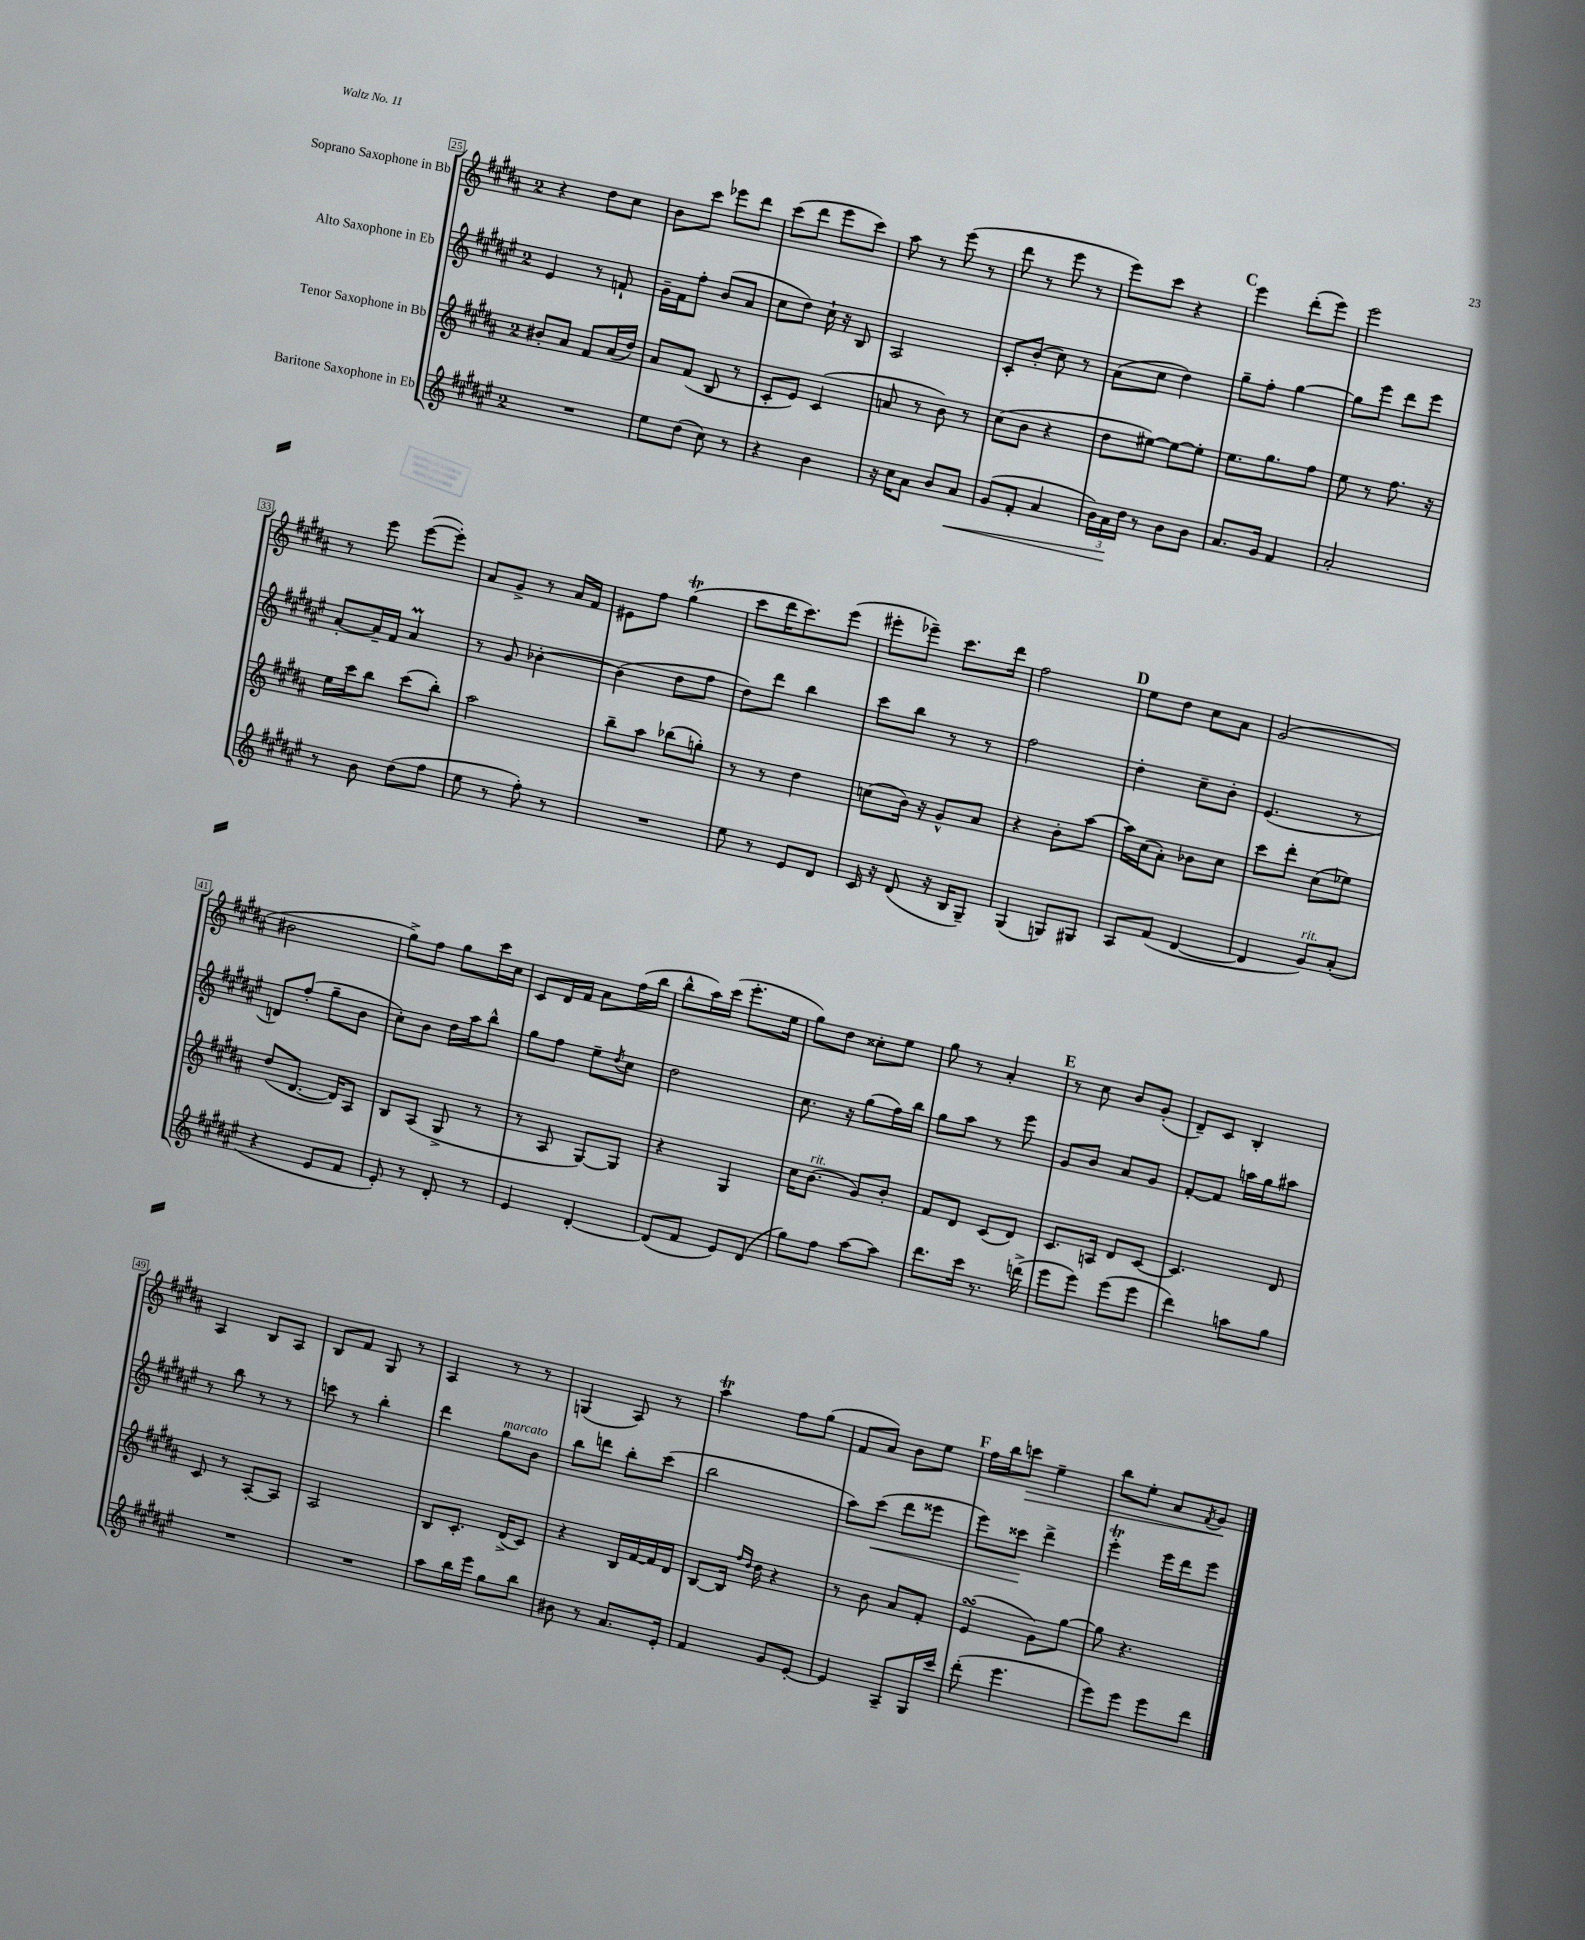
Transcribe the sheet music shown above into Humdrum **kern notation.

**kern	**kern	**kern	**kern
*staff4	*staff3	*staff2	*staff1
*clefG2	*clefG2	*clefG2	*clefG2
*k[f#c#g#d#a#e#]	*k[f#c#g#d#a#]	*k[f#c#g#d#a#e#]	*k[f#c#g#d#a#]
*M2/4	*M2/4	*M2/4	*M2/4
2r	8b#'	4e#	4r
.	8a#	.	.
.	8f#	8r	8dd#
.	(16a#	8f`	8cc#
.	16dd#)	.	.
=	=	=	=
8ee#	8a#	16g#~	8b
.	.	16f#	.
(8dd#	(8f#	8ff#'	8ccc#
8cc#)	8B	(8b	8eee-
8r	8r	8a#	8ddd#
=	=	=	=
4r	8c#'	8cc#	(8ccc#
.	8e)	8dd#)	8ddd#
4b	(4c#	16cc#`	8eee
.	.	16r	.
.	.	8B	8ccc#)
=	=	=	=
16r	8a	2A#	8aa#
16cc#	.	.	.
8a#	8r	.	8r
8b	8b)	.	(8eee
8a#	8r	.	8r
=	=	=	=
(8g#	(8cc#	8c#'	8ddd#
8f#'	8b	(8b'	8r
4a#	4r	8cc#)	8eee
.	.	8r	8r
=	=	=	=
24b)	8dd#	(8a#	8eee)
24a#	.	.	.
24dd#	.	.	.
8r	[8ee#)	8cc#	8ccc#
8b	8ee#_	4dd#)	4r
8b	8ee#']	.	.
=	=	=	=
8.a#	8.ee	8gg#~	4eee
.	.	8ff#'	.
16g#	8.gg#	.	.
4f#	.	[4gg#	(8ddd#'
.	8ff#	.	8eee)
=	=	=	=
2a#'	8ee	8gg#]	2eee
.	8r	8eee#	.
.	8.ff#	8ddd#	.
.	.	8eee#	.
.	16r	.	.
=	=	=	=
8r	16ee	[8a#'	8r
.	16ccc#	.	.
8b	8bb	16a#~]	8eee
.	.	16f#	.
(8dd#	(8ccc#	4a#	([8eee
8ff#	8bb')	.	8eee'])
=	=	=	=
8ee#	2aa#	8r	8a#
8r	.	8g#	8g#^
8ff#')	.	[4b-'	8r
8r	.	.	16a#
.	.	.	16f#
=	=	=	=
2r	8bb~	(4b-]	8e#
.	8aa#	.	8ff#
.	(8bb-	8dd#	(4gg#
.	8gg')	8ff#	.
=	=	=	=
8ee#	8r	8dd#)	8ccc#
8r	8r	8ddd#	16ddd#
.	.	.	8.ccc#)
8e#	4dd#	4bb	.
8d#	.	.	(8eee
=	=	=	=
16c#	(8cc	8ccc#	8eee#'
16r	.	.	.
(8d#	16b)	8bb	8eee-~)
.	16r	.	.
16r	8g#^^	8r	8.ccc#
16B	.	.	.
8G#~)	8a#	8r	.
.	.	.	16ddd#
=	=	=	=
(4G#	4r	2ff#	2ff#
8G)	8b'	.	.
8G#	[8aa#	.	.
=	=	=	=
8A#	16aa#]	4dd#'	8ee
.	(16cc#	.	.
(8f#	8a#')	.	8dd#
[4d#	8b-	8cc#~	8cc#
.	8cc#	8b'	8a#
=	=	=	=
4d#]	8ccc#	(4.e#	(2g#
.	8ddd#'	.	.
8g#)	(8cc#	.	.
(8a#'	8ee-)	8r	.
=	=	=	=
4r	(8dd#	8d)	2b#
.	[8.d#	(8ff#'	.
8e#	.	8gg#~	.
.	16d#])	.	.
8f#	8A#	8b	.
=	=	=	=
8e#')	8B	8cc#')	8gg#^)
8r	(8A#	8b	8ff#
8d#'	8G#^	16dd#	8gg#
.	.	16aa#	.
8r	8r	8bb^^	16ccc#
.	.	.	16cc#
=	=	=	=
4e#	8r	8gg#	8c#
.	8A#	8ff#	16d#
.	.	.	16f#
[4d#'	[8G#)	8ee#~	8a#
.	.	8qdd#	.
.	8G#]	8cc#	(16ff#
.	.	.	16bb
=	=	=	=
(8d#]	4r	2dd#	8bb^^
8f#	.	.	16aa#)
.	.	.	(16ccc#
8e#)	4G#	.	8.eee'
(8d#	.	.	.
.	.	.	16ee
=	=	=	=
8gg#)	16cc#	8.cc#	8gg#)
.	(8.b	.	.
8ff#	.	.	8dd#
.	.	16r	.
[8aa#	8g#)	(8gg#	8cc##'
8aa#]	8b'	16ff#)	8ee
.	.	16bb	.
=	=	=	=
8.ddd#	8f#	8gg#	8gg#
.	8d#	8aa#	8r
16ccc#	.	.	.
8.r	(8c#	8r	4a#'
.	8d#)	8eee#	.
(16ddd^	.	.	.
=	=	=	=
8eee#	8.c#	8g#	8r
8eee#)	.	8b	8cc#
.	16A	.	.
(8eee#	8d#	8a#	8b
8eee#	[8c#	8g#	(8g#'
=	=	=	=
4ddd#)	4.c#]	[8f#'	8d#~)
.	.	8f#]	8c#
8aa	.	16aa	4B'
.	.	16gg#	.
8gg#	8d#	8aa#	.
=	=	=	=
2r	8c#	8r	4A#
.	8r	8bb	.
.	[8A#'	8r	8B
.	8A#]	8r	8A#
=	=	=	=
2r	2A#	8ccc	8B
.	.	8r	8f#
.	.	4bb'	8G#
.	.	.	8r
=	=	=	=
8aa#	8B	4ddd#	4A#
16bb	8.c#'	.	.
16eee#	.	.	.
8gg#	.	8gg#	8r
.	(16d#^	.	.
8bb	8c#)	8b	8r
=	=	=	=
8b#	4r	8bb	(4G
8r	.	8ddd	.
8.a#	16B	8bb'	8A#)
.	[16f#	.	.
.	16f#]	(8ccc#	8r
16e#'	16d#	.	.
=	=	=	=
4f#	[8B	2bb	4aa#
.	16B]	.	.
.	16qqff#	.	.
.	16qqdd#	.	.
.	16dd#	.	.
8g#	4r	.	8ff#
[8e#'	.	.	(8gg#
=	=	=	=
4e#]	8r	8aa#)	8f#
.	8b	(8ccc#	8a#)
8A#~	8a#	8ddd#	8b
16G#	8f#'	8eee##	8ee
16ccc#	.	.	.
=	=	=	=
(8ddd#'	(4e	8eee#)	16ff#
.	.	.	16bb
4.eee#	.	8ccc##	8ccc
.	8g#)	4ddd#^	4ee~
.	[8gg#	.	.
=	=	=	=
8eee#)	8gg#]	4eee#'	8bb
8eee#	4.r	.	8ee'
8eee#	.	16eee#	8a#
.	.	16ddd#	.
.	.	.	8qf#
8ddd#	.	8eee#	8g#
==	==	==	==
*-	*-	*-	*-
